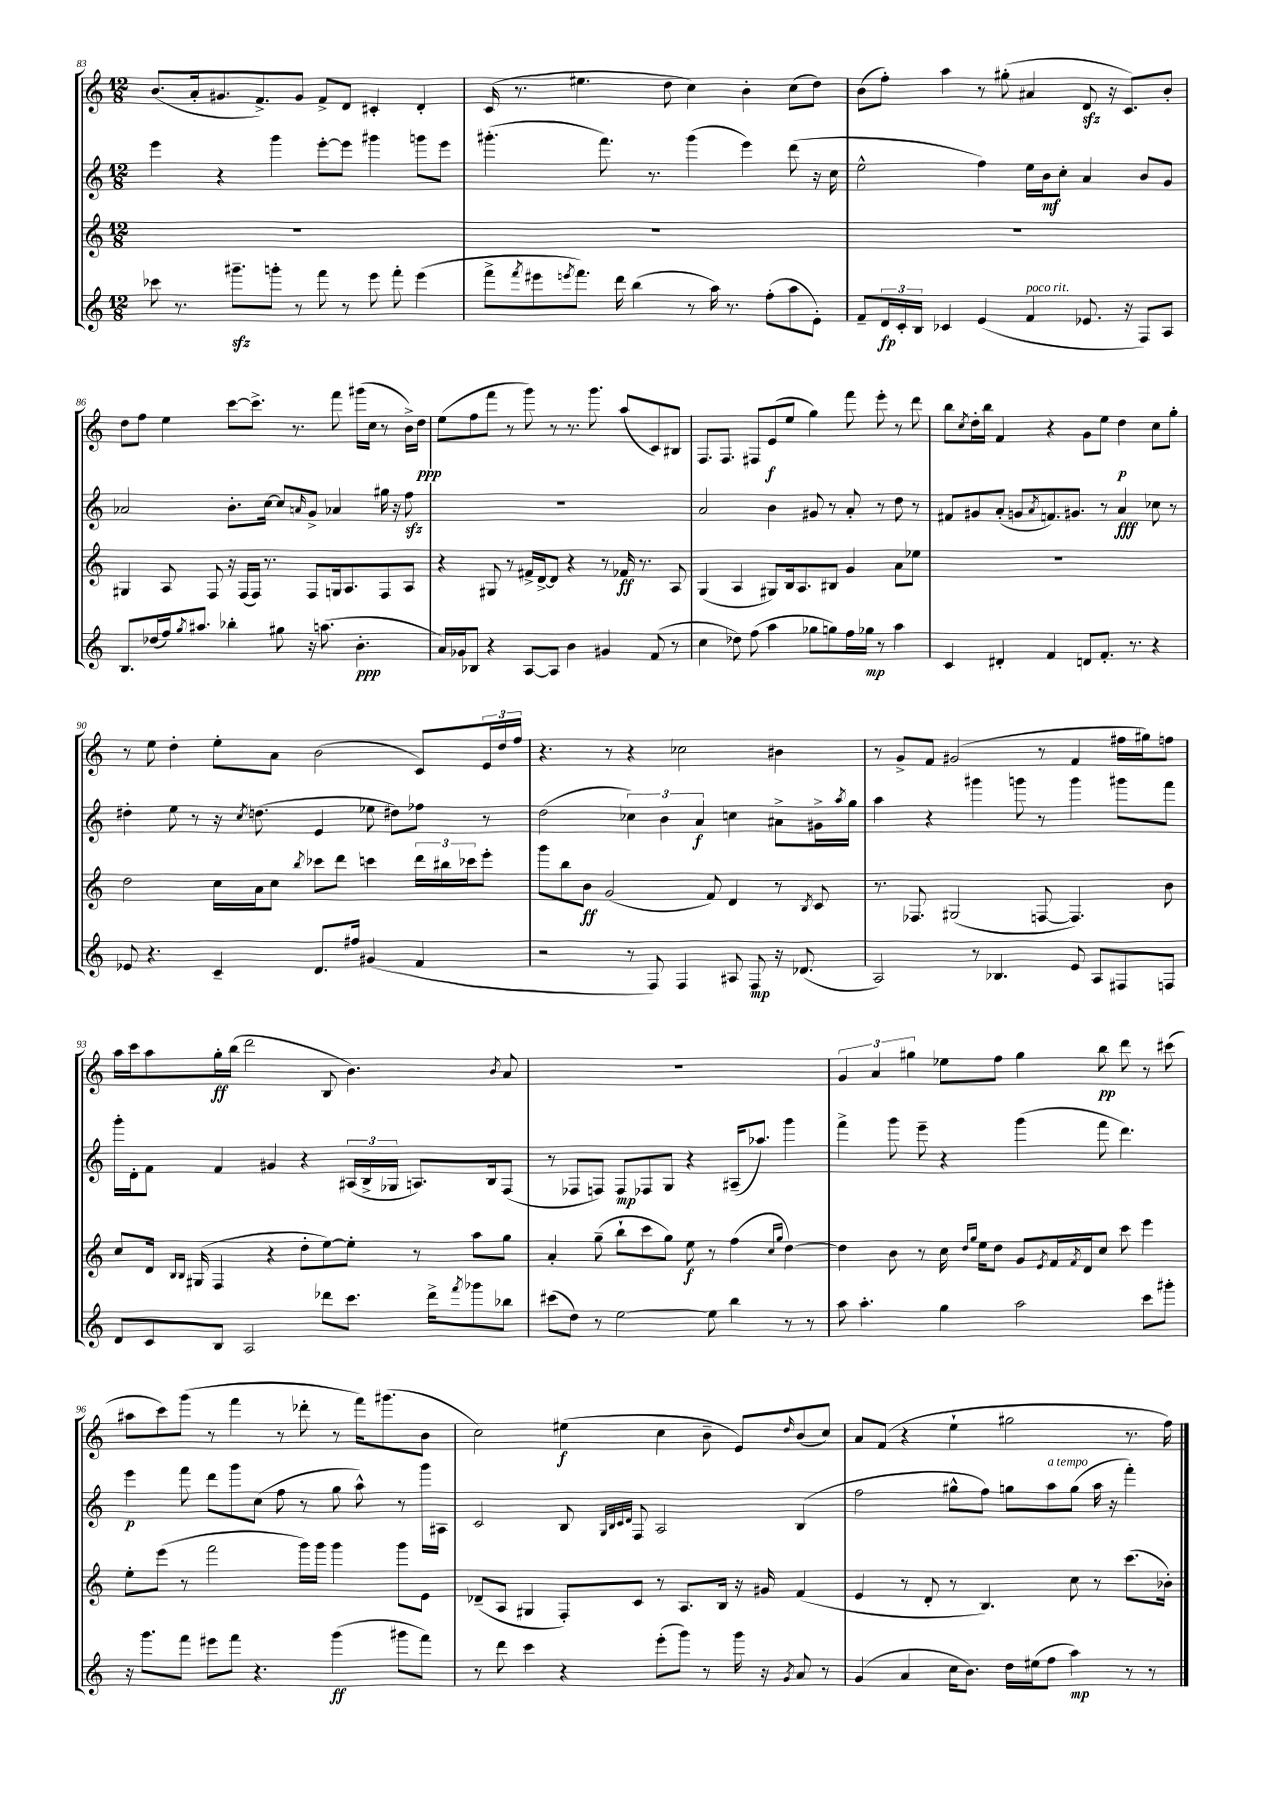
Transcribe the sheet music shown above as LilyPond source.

<<
\new StaffGroup <<
\new Staff = "s0" {
    \clef treble \key c \major \numericTimeSignature \time 12/8
    b'8.( a'16-. gis'8. f'8.->) gis'8 f'8-> d'8 cis'4-. d'4-. |
    c'16( r8. eis''4. d''8 c''4) b'4-. c''8( d''8) |
    b'8( f''8-.) a''4 r8 gis''8-.( ais'4 d'8\sfz r16 c'8.) b'8-. |
    d''8 f''8 e''4 c'''8~ c'''8.-> r8. f'''8 gis'''16( c''16 r8 b'16->) d''16\ppp |
    e''8( f''8 f'''8 r8 g'''8) r8 r8. g'''8. a''8( c'8) bis8 |
    f8. f8. fis8 e'8\f( e''8 g''4) f'''8 e'''8-. r8 d'''8 |
    b''8 \acciaccatura { c''8 } d''16-. b''16 f'4 r4 g'8 e''8 d''4\p c''8 g''8-. |
    r8 e''8 d''4-. e''8-. a'8 b'2( c'8) \tuplet 3/2 { e'16 d''16 f''16 } |
    r4. r8 r4 ces''2 bis'4 |
    r8 g'8-> f'8 gis'2( r8 f'4 fis''16 gis''16) f''8 |
    a''16 c'''16 a''8 g''16-.\ff b''16( d'''2 b8 b'4.) \acciaccatura { b'8 } a'8 |
    R1. |
    \tuplet 3/2 { g'4 a'4 gis''4 } ees''8 f''8 gis''4 b''8\pp d'''8 r8 cis'''8( |
    ais''8 c'''8) g'''8( r8 f'''4 r8 des'''8-. r8 f'''16) gis'''8.( b'8 |
    c''2) eis''4\f( c''4 b'8-- e'8) \grace { d''16 } b'8( c''8) |
    a'8 f'8( r4 e''4-! gis''2 r8. f''16) \bar "|." |
}
\new Staff = "s1" {
    \clef treble \key c \major \numericTimeSignature \time 12/8
    e'''4 r4 g'''4 e'''8~-. e'''8 gis'''4 g'''8 e'''8 |
    gis'''4.-.( f'''8.) r8. gis'''4( e'''4) d'''8( r16 c''16 |
    e''2-^ f''4) e''16 b'16\mf c''8-. a'4 b'8 g'8 |
    aes'2 b'8.-. c''16~ c''8 \grace { a'16 } g'8-> aes'4 gis''16 r16 f''8\sfz |
    R1. |
    a'2 b'4 gis'8 r8 a'8-. r8 d''8 r8 |
    fis'8 gis'8 a'8-.( g'8 \acciaccatura { a'8 } f'8.) gis'8. r8 a'4\fff ces''8 r8 |
    dis''4-. e''8 r8 r16 \acciaccatura { c''8 } d''8.( e'4 ees''8 dis''8) fes''8 r8 |
    d''2( \tuplet 3/2 { ces''4) b'4 a'4\f } c''4 ais'8-> gis'16-> \acciaccatura { a''8 } g''16 |
    a''4 r4 gis'''4 g'''8 r8 g'''4 gis'''8 f'''8 |
    g'''16-. d'16-. f'8 f'4 gis'4 r4 \tuplet 3/2 { ais16( b16-> ges16 } a8.) b16 f8( |
    r8 fes8 f8) f8\mp fes8 g8 r4 ais16--( aes''8.) g'''4 |
    f'''4-> g'''8 e'''8-- r4 g'''4( f'''8 d'''4.) |
    e'''4\p f'''8 d'''8 g'''8 c''8( f''8 r8 g''8 a''8-^) r8 g'''16 ais16 |
    c'2 b8 \grace { g32 b32 c'32 d'32 } f8 a2 b4( |
    f''2 gis''8-^ f''8) g''8 a''8^\markup { \italic "a tempo" } g''8( a''16 r16 f'''4-.) \bar "|." |
}
\new Staff = "s2" {
    \clef treble \key c \major \numericTimeSignature \time 12/8
    R1. |
    R1. |
    R1. |
    gis4 a8 f8 r16 f16( f16) r8. f8 g16 a8. f8 a8 |
    r4 gis8 r8 fis'16-> d'16~-> d'8 r4 r8 fes'16\ff r8. a8 |
    g4( a4 gis8) b16 a8. bis8 g'4 a'8 ees''8 |
    R1. |
    d''2 c''16 a'16 c''8 \acciaccatura { b''8 } ces'''8 d'''8 c'''4 \tuplet 3/2 { d'''16 bis''16 ces'''16 } e'''8-. |
    g'''8 b''8 b'8\ff g'2( f'8) d'4 r8 \acciaccatura { b8 } c'8 |
    r8. fes8. gis2( f8~ f4.) b'8 |
    c''8 d'16 \grace { b16 b16 } gis16( f4 r4 d''8-. e''8~) e''8-. r8 a''8 g''8 |
    a'4-. g''8--( b''8-! c'''8 g''8) e''8\f r8 f''4( \grace { c''16 g''16 } d''4~) |
    d''4 b'8 r8 c''16 \grace { d''16 g''16 } e''16 d''8 g'8 \acciaccatura { e'8 } f'16 \acciaccatura { f'8 } d'16 c''8 c'''8 e'''4 |
    e''8-. e'''8( r8 f'''2 g'''16) g'''16 g'''4 g'''8 e'8 |
    des'8--( a8 gis4 f8-.) c'8 r8 a8. b16 r16 gis'16 f'4( |
    e'4 r8 d'8-. r8 b4.) c''8 r8 c'''8.( bes'16-.) \bar "|." |
}
\new Staff = "s3" {
    \clef treble \key c \major \numericTimeSignature \time 12/8
    ces'''8 r8. gis'''8.--\sfz g'''8-. r8 f'''8 r8 e'''8 f'''8-. e'''4( |
    f'''8-> \acciaccatura { f'''8 } eis'''8 \acciaccatura { e'''8 } f'''8.) d'''16 b''4( r8 a''16) r8. f''8-.( a''8 e'8-.) |
    f'8-- \tuplet 3/2 { d'16\fp c'16-. b16 } ces'4 e'4( f'4^\markup { \italic "poco rit." } ees'8. r16 f8) a8 |
    b8. des''16( f''16) \acciaccatura { g''8 } ais''8. bes''4-. gis''8 r16 a''8.( b'4.-.\ppp |
    a'16) ges'16 bes8 r4 a8~ a8 b'4 gis'4 f'8( r8 |
    c''4 des''8) f''8( a''4 ges''8 g''8) f''16 ges''16\mp r8 a''4 |
    c'4 dis'4-. f'4 d'8 f'8.-. r8. r4 |
    ees'8 r4. c'4-- d'8. fis''16 gis'4( f'4 |
    r2 r8 f8) f4 ais8 f8\mp r16 des'8.( |
    a2) r8 bes4. e'8 a8 fis8 f8 |
    d'8 c'8 b8 a2 des'''8 c'''8. des'''16-> \acciaccatura { f'''8 } ges'''8 bes''8 |
    cis'''8( d''8) r8 e''2~ e''8 b''4 r8 r8 |
    a''8 a''4.-. g''4 a''2 c'''8 gis'''8-. |
    r16 g'''8. f'''8 eis'''8 f'''8 r4. g'''4\ff( gis'''8 f'''8) |
    r8 d'''8 c'''4 r4 e'''8-.( g'''8) r8 g'''16 r16 \acciaccatura { g'8 } a'8 r8 |
    g'4( a'4 c''16 b'8.) d''16 eis''16( f''8 a''4\mp) r8 r8 \bar "|." |
}
>>
>>
\layout { \context { \Score currentBarNumber = #83 } }
